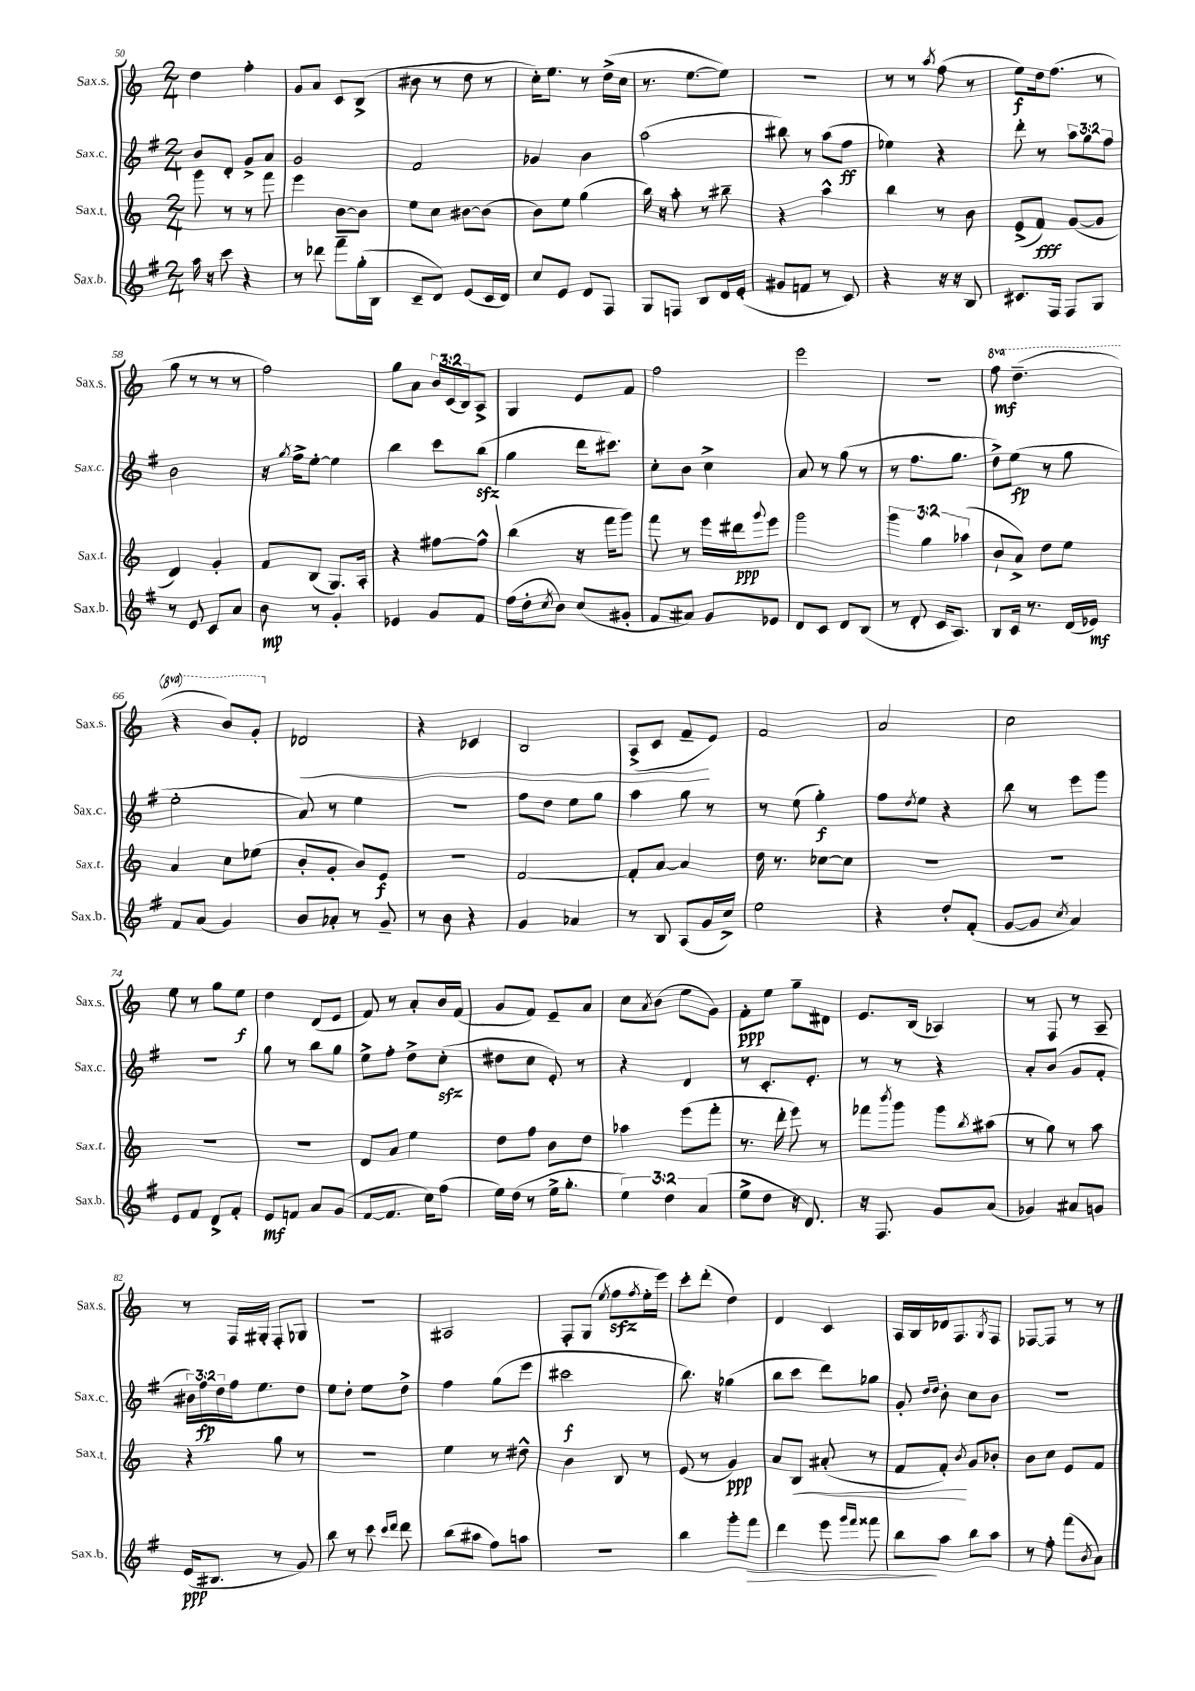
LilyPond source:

<<
\new StaffGroup <<
\new Staff = "s0" \with { instrumentName = "Sax.s." shortInstrumentName = "Sax.s." } {
    \clef treble \key c \major \numericTimeSignature \time 2/4 \override Staff.TupletNumber.text = #tuplet-number::calc-fraction-text \set Staff.ottavationMarkups = #ottavation-simple-ordinals
    d''4 f''4-. |
    g'8 a'8 c'8 b8->( |
    bis'8 r8 d''8 r8 |
    c''16-.) e''8. r8 d''16->( c''16 |
    r8. e''8.~ e''8) |
    r2 |
    r8 r8 \acciaccatura { a''8 } f''8( r8 |
    e''8\f) d''16 f''8.( r8 |
    g''8 r8 r8 r8 |
    f''2) |
    g''8 a'8 \tuplet 3/2 { b'16 c'16( b16) } a8-> |
    g4 e'8 f'8 |
    f''2 |
    e'''2 |
    R2 |
    \ottava #1 f'''8\mf d'''4.--( |
    r4 b''8) g''8-. \ottava #0 |
    des'2\< |
    r4 ces'4 |
    b2 |
    a8->( c'8 f'8--\! e'8) |
    f'2 |
    a'2 |
    c''2 |
    e''8 r8 g''8 e''8\f |
    d''4 d'8( e'8 |
    f'8) r8 a'8-. b'16 f'16( |
    g'8 f'8) e'8-- a'8 |
    c''8 \acciaccatura { a'8 } b'8( e''8 g'8) |
    f'8-.\ppp e''8 g''8-- dis'8 |
    e'8. b16( aes4) |
    r8 f8 r8 a8-- |
    r8 f16 gis16-. f8-. ges8 |
    r2 |
    ais2 |
    f8-. g8( \acciaccatura { e''8 } f''8\sfz \acciaccatura { f''8 } e''16-. e'''16) |
    c'''8-. d'''8-.( d''4) |
    d'4 c'4 |
    a16 b16 des'16 f8. \acciaccatura { g8 } f8 |
    fes8~ fes8 r8 r8 \bar "|." |
}
\new Staff = "s1" \with { instrumentName = "Sax.c." shortInstrumentName = "Sax.c." } {
    \clef treble \key g \major \numericTimeSignature \time 2/4 \override Staff.TupletNumber.text = #tuplet-number::calc-fraction-text
    b'8 d'8-. g'8-> a'8 |
    g'2 |
    fis'2 |
    ges'4 b'4 |
    a''2( |
    bis''8) r8 a''8( fis''8\ff |
    ees''4) r4 |
    d'''8-. r8 \tuplet 3/2 { a''8 g''8 fis''8 } |
    b'2 |
    r16 \acciaccatura { g''8 } fis''16-> e''8~-. e''4 |
    b''4 c'''8 b''8\sfz( |
    g''4 d'''16 cis'''8.) |
    c''8-. b'8 c''4-> |
    a'8 r8 g''8( r8 |
    r8 fis''8. g''8. |
    d''8->) e''8\fp( r8 g''8 |
    e''2-. |
    a'8) r8 e''4 |
    R2 |
    fis''8 d''8 e''8 g''8 |
    a''4 g''8 r8 |
    r8 e''8( g''4-.\f) |
    fis''8 \acciaccatura { d''8 } e''8 r4 |
    b''8 r8 e'''8 g'''8 |
    R2 |
    g''8 r8 b''8 g''8 |
    e''8-> fis''8-. d''8-> c''8-.\sfz( |
    dis''8 c''8 e'8-.) r8 |
    r4 d'4 |
    r8 c'8.-. e'8.-. |
    r8 r8 r4 |
    a'8-. b'8( g'8 fis'8-. |
    \tuplet 3/2 { bis'16) fis''16\fp d''16 } fis''16 e''8. d''8 |
    e''8 d''8-. e''8 d''8-> |
    fis''4 g''8( e'''8 |
    cis'''2\f |
    b''8.) r16 ges''4( |
    b''8 c'''8 d'''8) ges''8 |
    g'8-. \grace { d''16 d''16 } b'8-. c''8 b'8 |
    R2 \bar "|." |
}
\new Staff = "s2" \with { instrumentName = "Sax.t." shortInstrumentName = "Sax.t." } {
    \clef treble \key c \major \numericTimeSignature \time 2/4 \override Staff.TupletNumber.text = #tuplet-number::calc-fraction-text
    g'''8 r8 r8 f'''8 |
    e'''4 b'8~ b'8 |
    e''8 c''8 bis'8~ bis'8( |
    b'8) e''8 g''4( |
    b''16) r16 a''8-. r8 bis''8-- |
    r4 a''4-^ |
    b''4 r8 b'8 |
    e'8->( f'8\fff) g'8~( g'8 |
    d'4) g'4-. |
    f'8 b8( g8.) a16-. |
    r4 fis''8~ fis''8-^ |
    b''4( r16 f'''16 g'''8) |
    f'''8 r8 e'''16 dis'''16\ppp \appoggiatura { g'''8 } e'''8 |
    g'''2 |
    \tuplet 3/2 { g'''4 g''4 aes''4( } |
    b'8-! a'8->) d''8 e''8 |
    a'4 c''8 ees''8( |
    b'8-. g'8-. b'8) e'8\f |
    R2 |
    f'2~ |
    f'8-. a'8~ a'4 |
    d''16 r8. ces''8~ ces''8 |
    R2 |
    R2 |
    R2 |
    r2 |
    d'8 a'8 e''4 |
    d''8 f''8 b'8 d''8 |
    aes''4 e'''8( f'''8-. |
    r8. d'''16-. e'''8) r8 |
    fes'''8 \acciaccatura { b'''8 } g'''8 g'''8 \acciaccatura { b''8 } ais''8( |
    r8 g''8) r8 a''8 |
    r4 g''8 r8 |
    R2 |
    e''4 r8 dis''8-^ |
    b'4 b8 r8 |
    e'8( r8 g'4\ppp) |
    a'8 b8\< ais'8-.( r8 |
    f'8 f'8-.\!) \acciaccatura { b'8 } g'8 bes'8-. |
    b'8 c''8 e'8 f'8 \bar "|." |
}
\new Staff = "s3" \with { instrumentName = "Sax.b." shortInstrumentName = "Sax.b." } {
    \clef treble \key g \major \numericTimeSignature \time 2/4 \override Staff.TupletNumber.text = #tuplet-number::calc-fraction-text
    a''16 r16 c'''8 r4 |
    r8 des'''8 fis'''8-- g''16-.( b16 |
    c'8-- d'8) e'8( c'16 d'16) |
    c''8 e'8 d'8 fis8 |
    g8 f8 b8 d'16 e'16-.( |
    gis'8 f'8 r8 c'8) |
    r4 r16 r16 b8 |
    cis'8. fis16 fis8 g8 |
    r8 e'8 c'8 a'8 |
    b'8\mp r8 g'4-. |
    ees'4 g'8 fis'8 |
    fis''16( d''16-. \acciaccatura { c''8 } b'8) c''8( gis'8-. |
    fis'8 ais'8) g'8 ees'8 |
    d'8 c'8 d'8 b8( |
    r8 d'8-. c'16 a8.) |
    b8 c'16 r8. d'16( ees'16\mf) |
    fis'8 a'8( g'4) |
    b'8 aes'8-. r8 g'8-- |
    r8 b'8 r4 |
    g'4 aes'4 |
    r8 b8 a8( g'16 c''16->) |
    e''2 |
    r4 d''8-. fis'8-.( |
    g'8~ g'8 \acciaccatura { c''8 } a'4) |
    e'8 fis'8 d'8-> fis'8-. |
    e'8\mf f'8 a'8 g'8( |
    fis'8~ fis'8. c''16) fis''8( |
    e''16) d''16( r8 e''16-> g''8.-. |
    \tuplet 3/2 { e''4) d''4 a'4( } |
    e''8-> d''8 r16 d'8.) |
    r16 fis8. g'8 a'8( |
    ges'4) ais'8 g'8 |
    e'16\ppp( bis8. r8 g'8) |
    b''8 r8 c'''8 \grace { c'''16 d'''16 } d'''8 |
    b''8( ais''8 fis''8) a''8 |
    R2 |
    b''4 g'''8-. fis'''8\> |
    d'''4 e'''8 \grace { g'''16 fis'''16 } fisis'''8 |
    b''8\! a''8 b''8 a''8 |
    r8 fis''8-. fis'''8( \acciaccatura { b'8 } a'8) \bar "|." |
}
>>
>>
\layout { \context { \Score currentBarNumber = #50 } }
